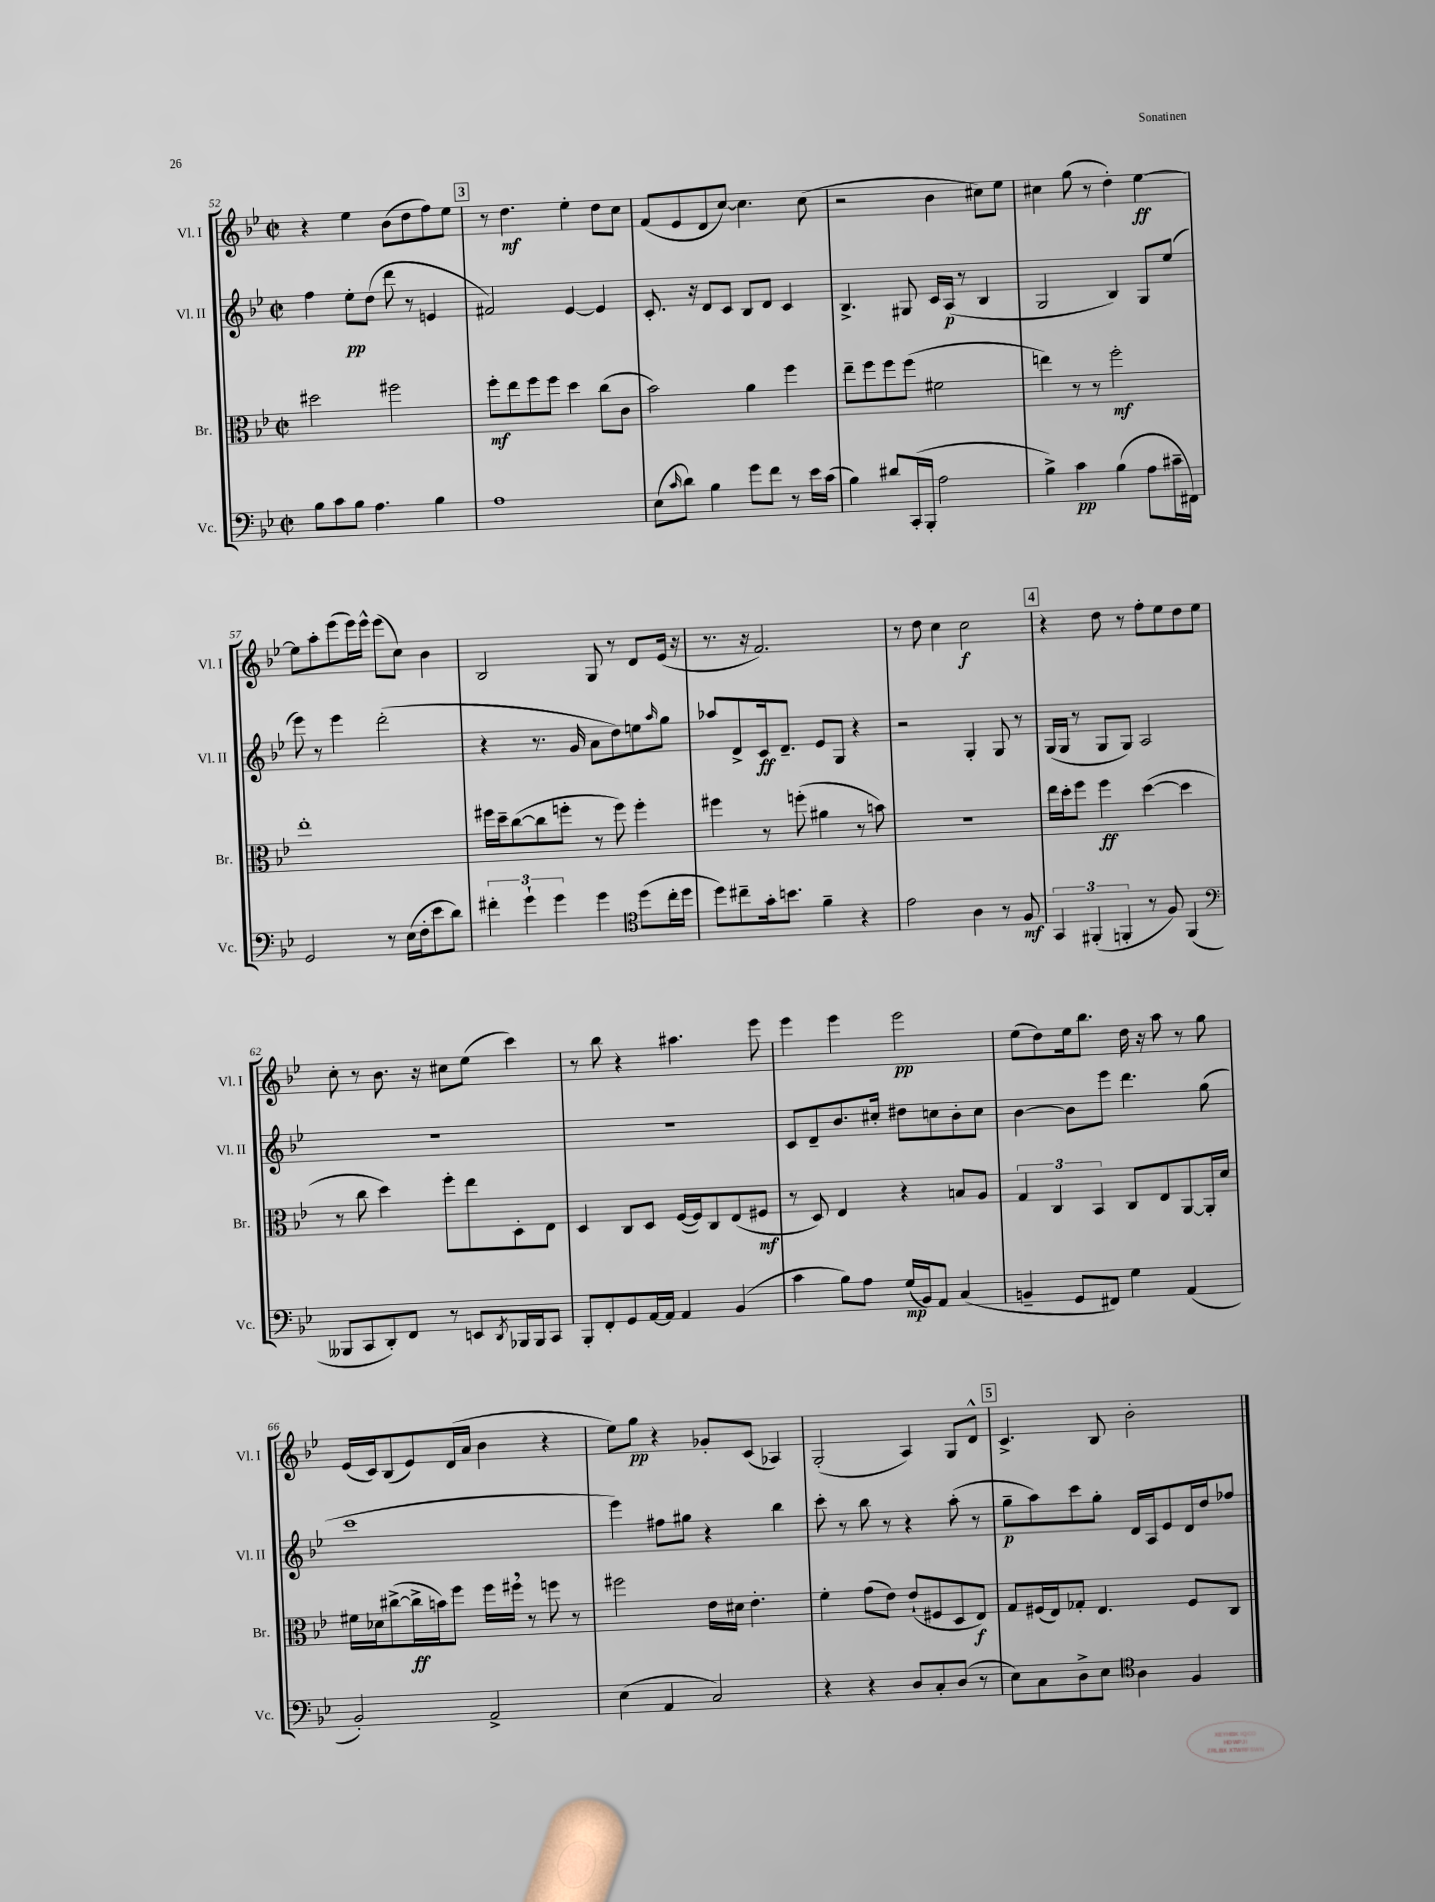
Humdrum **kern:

**kern	**kern	**kern	**kern
*staff4	*staff3	*staff2	*staff1
*clefF4	*clefC3	*clefG2	*clefG2
*k[b-e-]	*k[b-e-]	*k[b-e-]	*k[b-e-]
*M2/2	*M2/2	*M2/2	*M2/2
*met(c|)	*met(c|)	*met(c|)	*met(c|)
8B-	2dd#	4ff	4r
8c	.	.	.
8B-	.	8ee-'	4ee-
4.A	.	(8dd	.
.	2ff#	8ddd	(8b-
.	.	8r	8dd
4B-	.	4e	8ff)
.	.	.	8ee-
=	=	=	=
1A	8ff'	2f#)	8r
.	8ee-	.	4.dd
.	8ff	.	.
.	8ff	.	.
.	4dd	[4e-	4ee-'
.	(8cc	4e-]	8dd
.	8c	.	8cc
=	=	=	=
(8E-	2b-)	8.c'	(8f
16qqc	.	.	.
8d)	.	.	8e-
.	.	16r	.
4B-	.	8d	8d
.	.	8c	[8cc)
8g	4a	8B-	4.cc]
8f	.	8d	.
8r	4ff	4c	.
16e-	.	.	(8cc
(16c	.	.	.
=	=	=	=
4B-)	8ee-~	4.B-^	2r
.	8ff	.	.
8d#	8ff	.	.
(16CC'	(8ff	8G#	.
16BBB-'	.	.	.
2A	2f#	16c	4b-
.	.	(16A	.
.	.	8r	.
.	.	4B-	8cc#)
.	.	.	8ee-
=	=	=	=
4B-^)	4ee)	2G	4cc#
4c	8r	.	(8gg
.	8r	.	8r
(4B-	2ff'	4B-)	4dd')
8A	.	8G	[4ee-
16c#~	.	(8ee-	.
16FF#)	.	.	.
=	=	=	=
2GG	1ee-'	8eee-)	8ee-]
.	.	8r	8aa'
.	.	4eee-	(8eee-
.	.	.	16eee-)
.	.	.	16eee-^^
8r	.	(2ddd'	(8eee-
(16E-	.	.	8cc)
16F'	.	.	.
8e-	.	.	4b-
8d)	.	.	.
=	=	=	=
6f#'	16ff#	4r	2B-
.	16dd~	.	.
.	([8cc	.	.
6g`	.	.	.
.	8cc]	8.r	.
6g	.	.	.
.	8ff'	.	.
.	.	16g	.
4g	8r	8a	8G
.	8ff)	8dd)	8r
*clefC4	*	*	*
(8dd	4ff'	8ee	8d
.	.	16qqaa	.
16cc'	.	8gg	(16e-
16dd	.	.	16r
=	=	=	=
8dd)	4ff#	8aa-	8.r
8cc#~	.	8d^	.
.	.	.	16r
16g'	8r	16c	2.f)
8.b	.	8.d~	.
.	(8ff'	.	.
4f~	4a#	8e-	.
.	.	8G	.
4r	8r	4r	.
.	8b)	.	.
=	=	=	=
2e-	1r	2r	8r
.	.	.	8dd
.	.	.	4cc
4A	.	4G'	2cc
8r	.	8G	.
8F	.	8r	.
=	=	=	=
6GG	16ee-	(16G	4r
.	16dd'	16G	.
.	8ff	8r	.
(6FF#'	.	.	.
.	4ff	8G	8dd
6FF'	.	.	.
.	.	8G)	8r
8r	([4dd	2A	8ff'
8F)	.	.	8ee-
(4FF	4dd]	.	8dd
.	.	.	8ee-
=	=	=	=
*clefF4	*	*	*
8BBB--	8r	1r	8cc'
8CC	8cc	.	8r
8DD')	4dd)	.	8.b-
8FF	.	.	.
.	.	.	16r
8r	8ff'	.	8cc#
8EE	8ee-	.	(8ee-
8qDD	.	.	.
16BBB-	8D'	.	4ccc)
16BBB-	.	.	.
8CC	8E-	.	.
=	=	=	=
8BBB-'	4D	1r	8r
8FF'	.	.	8bb-
8GG	8C	.	4r
[16AA	8D	.	.
16AA]	.	.	.
4AA	([16F	.	4.aa#
.	16F])	.	.
.	8C	.	.
(4BB-	(8E-	.	.
.	8F#	.	8eee-
=	=	=	=
4c	8r	8c	4eee-
.	8D)	8d~	.
8B-)	4E-	8.b-	4eee-
8A	.	.	.
.	.	16cc#'	.
(16G	4r	8dd#	2eee-
16BB-)	.	.	.
8AA	.	8cc	.
(4C	8B	8b-'	.
.	8A	8cc	.
=	=	=	=
4BB~	6G	[4b-	(8ee-
.	.	.	8dd)
.	6C	.	.
8GG	.	8b-]	16ee-
.	.	.	8.bb-
.	6BB-	.	.
8FF#)	.	8eee-	.
4G	8C	4.ddd	16dd
.	.	.	16r
.	8E-	.	8aa
(4AA	[8AA	.	8r
.	16AA']	(8gg	8gg
.	16d	.	.
=	=	=	=
2BB-')	16f#	1ccc	(16e-
.	16d-	.	16c)
.	([8cc#^	.	(8B-
.	16cc#^]	.	8e-)
.	16b)	.	.
.	8ff	.	(16d
.	.	.	16a
2AA^	16ff	.	4b-
.	16ff#	.	.
.	8r	.	.
.	8ff	.	4r
.	8r	.	.
=	=	=	=
(4E-	2ff#	4eee-)	8ee-)
.	.	.	8gg
4AA	.	8ff#	4r
.	.	8gg#	.
2C)	16e-	4r	8g-'
.	16d#	.	.
.	4.e-'	.	(8c
.	.	4bb-	4A-)
=	=	=	=
4r	4f'	8ccc'	(2G'
.	.	8r	.
4r	(8g	8bb-	.
.	8e-)	8r	.
8D	(8e-`	4r	4A)
8C'	8F#	.	.
(8D	8D	(8aa'	8G
8r	8E-)	8r	8d^^
=	=	=	=
8E-)	8G	8gg~	4.c^
8C	(16F#	8aa)	.
.	16E-)	.	.
8D^	8G-'	8ccc	.
8E-	4.E-	8gg'	8B-
*clefC4	*	*	*
4A	.	16d	2b-'
.	.	16A	.
.	.	8e-	.
4F	8F#	16d	.
.	.	16dd	.
.	8C	8ff-	.
==	==	==	==
*-	*-	*-	*-
